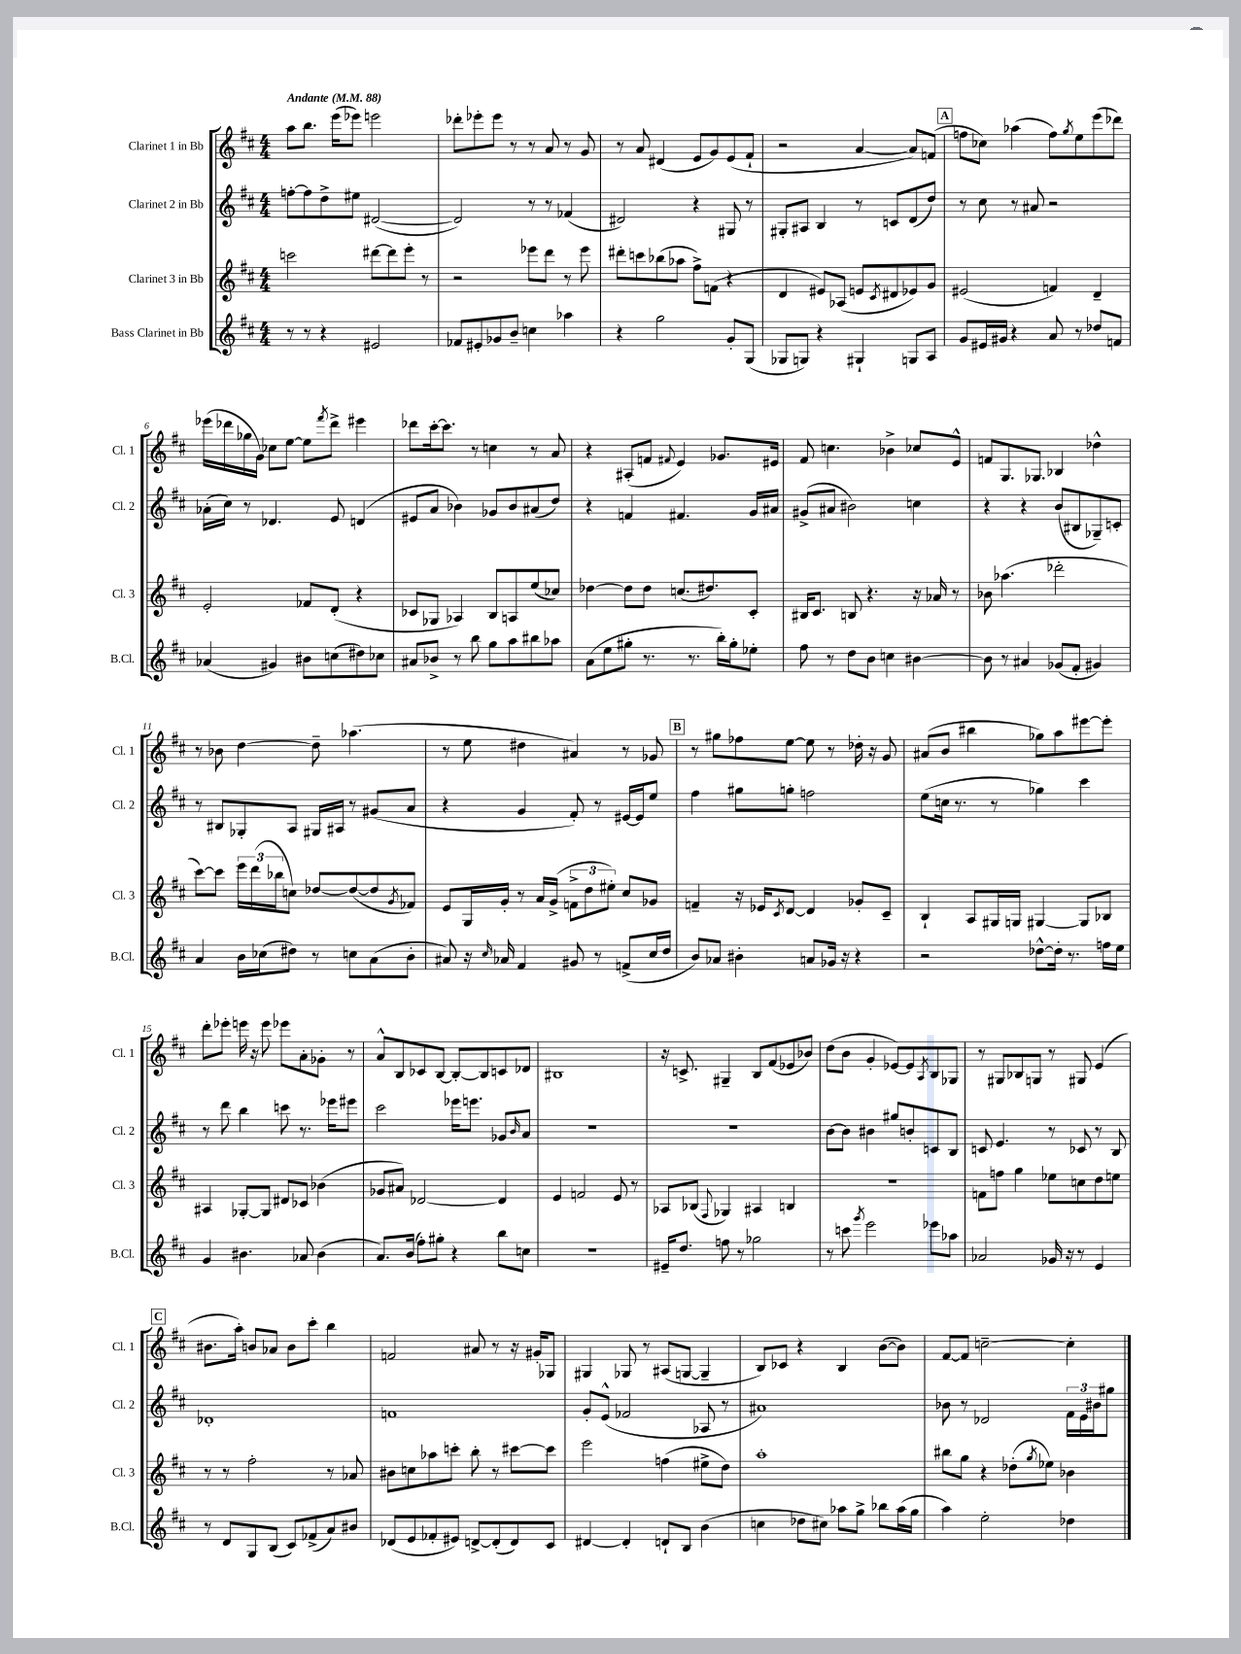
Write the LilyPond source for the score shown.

<<
\new StaffGroup <<
\new Staff = "s0" \with { instrumentName = "Clarinet 1 in Bb" shortInstrumentName = "Cl. 1" } {
    \clef treble \key d \major \numericTimeSignature \time 4/4 \tempo "Andante" 4 = 88
    a''8 b''8. e'''16( ees'''8) e'''2 |
    des'''8-. ees'''8-. ees'''8 r8 r8 a'8 r8 g'8 |
    r8 a'8 dis'4( e'8 g'8) e'8( fis'8-! |
    r2 a'4~ a'8) f'8( |
    \mark \markup { \box "A" } f''8 ces''8) aes''4( f''8) \acciaccatura { g''8 } e''8 e'''8( des'''8) |
    ees'''16( des'''16 ges''16 g'16) ces''8 e''8~ e''8 \acciaccatura { fis'''8 } des'''8-> eis'''4 |
    des'''8 cis'''16~-. cis'''8. r8 c''4 r8 a'8 |
    r4 ais8-.( f'8 \appoggiatura { fis'8 } e'4) ges'8. eis'16 |
    fis'8 c''4. bes'4-> ces''8 e'8-^ |
    f'8 g8. ges8. bes4 des''4-^ |
    r8 bes'8 d''4~ d''8-- aes''4.( |
    r8 e''8 dis''4 ais'4) r8 ges'8 |
    \mark \markup { \box "B" } r8 gis''8 fes''8 e''8~ e''8 r8 des''16-. r16 g'8 |
    ais'8( b'8 bis''4 ges''8) a''8 eis'''8~ eis'''8-. |
    d'''8-. ees'''8-. e'''16 r16 e'''8 ees'''8 a'8-. ges'8-. r8 |
    a'8-^ b8 ces'8 b8~ b8~-. b8 c'8 des'8 |
    bis1 |
    r16 c'8.-> gis4-- b8 fis'8( ees'8 bes'8) |
    d''8( b'8 g'4-. ees'8~) ees'8 \acciaccatura { a8 } b8 ges8 |
    r8 gis8 bes8 g8 r8 gis8 e'4( |
    \mark \markup { \box "C" } bis'8. a''16-.) b'8 aes'8 b'8 cis'''8-. b''4 |
    f'2 ais'8 r8 r16 gis'16-. ges8 |
    gis4 ges8 r8 ais8( g8~ g4-- |
    b8) ces'8 r4 b4 b'8~( b'8) |
    fis'8~ fis'8 c''2~-- c''4-. \bar "|." |
}
\new Staff = "s1" \with { instrumentName = "Clarinet 2 in Bb" shortInstrumentName = "Cl. 2" } {
    \clef treble \key d \major \numericTimeSignature \time 4/4
    f''8~-. f''8 d''8-> eis''8 dis'2~( |
    dis'2) r8 r8 fes'4( |
    dis'2) r4 gis8 r8 |
    gis8-. ais8 b4 r8 c'8 d'8( d''8) |
    \mark \markup { \box "A" } r8 cis''8 r8 ais'8 r2 |
    aes'16-.( cis''16) r8 des'4. e'8 d'4( |
    eis'8 a'8 bes'4) ges'8 bes'8 ais'8( d''8) |
    r4 f'4 fis'4. g'16 ais'16 |
    gis'8->( ais'8 bis'2) c''4 |
    r4 r4 b'8( bis8 ges8--) c'8-. |
    r8 bis8 ges8-. a8 gis16 ais16 r8 gis'8( a'8 |
    r4 g'4 fis'8-.) r8 eis'16~ eis'16 e''8 |
    \mark \markup { \box "B" } fis''4 gis''8 g''8-. f''2 |
    e''8( c''16 r8. r8 ges''4) cis'''4 |
    r8 d'''8 b''4 c'''8 r8. ees'''16 eis'''8 |
    cis'''2 ees'''16 e'''8. ges'8 \grace { b'16 } a'8 |
    R1 |
    R1 |
    b'8~ b'8 bis'4 gis''8 b'8-. c'8 b8 |
    c'8 e'4. r8 ces'8 r8 b8 |
    \mark \markup { \box "C" } des'1-. |
    f'1 |
    g'8-. e'8-^( fes'2 aes8 r8 |
    ais'1) |
    bes'8 r8 des'2 \tuplet 3/2 { fis'16 e'16 bis'16 } gis''8 \bar "|." |
}
\new Staff = "s2" \with { instrumentName = "Clarinet 3 in Bb" shortInstrumentName = "Cl. 3" } {
    \clef treble \key d \major \numericTimeSignature \time 4/4
    c'''2 dis'''8~ dis'''8 e'''8-. r8 |
    r2 ees'''8 d'''8 r8 ees'''8 |
    dis'''8-. c'''8 bes''8( aes''8 fis''8->) f'8( r4 |
    d'4 eis'8) aes8( e'8 \acciaccatura { cis'8 } dis'8 ees'8) g'8 |
    \mark \markup { \box "A" } eis'2( f'4) d'4-- |
    e'2-. fes'8 d'8-.( r4 |
    ces'8 ges8 aes4) b8 a8 e''8( ces''8) |
    des''4~ des''8 des''8 c''8.( dis''8.) cis'8-. |
    bis16 cis'8. b8 r4. r16 aes'16 r8 |
    bes'8 aes''4.( des'''2-. |
    cis'''8~) cis'''8 \tuplet 3/2 { e'''16 d'''16( bes''16 } c''8) des''8~ des''8~( des''8 \acciaccatura { g'8 } fes'8) |
    e'8 g16 g'16-. r8 a'16 g'16->( \tuplet 3/2 { f'8-> d''8 eis''8-.) } cis''8 ges'8 |
    \mark \markup { \box "B" } f'4-- r16 ees'16 \acciaccatura { cis'8 } d'8~ d'4 ges'8-. cis'8-- |
    b4-! a8 gis16 g16 gis4~ gis8 bes8 |
    ais4 ges8~-. ges8 dis'8 ces'8 bes'4( |
    ges'8 ais'8) des'2~ des'4 |
    e'4 f'2 e'8 r8 |
    aes8 bes8( \appoggiatura { fis8 } ges4) ais4 b4 |
    R1 |
    f'8 f''8 g''4 ees''8 c''8 d''8 e''8 |
    \mark \markup { \box "C" } r8 r8 fis''2-. r8 aes'8 |
    bis'8 c''8 aes''8 c'''8-. b''8-. r8 cis'''8~ cis'''8 |
    e'''2 f''4( eis''8-> d''8) |
    a''1-. |
    bis''8 g''8 r4 des''8-.( \acciaccatura { g''8 } ees''8) bes'4 \bar "|." |
}
\new Staff = "s3" \with { instrumentName = "Bass Clarinet in Bb" shortInstrumentName = "B.Cl." } {
    \clef treble \key d \major \numericTimeSignature \time 4/4
    r8 r8 r4 eis'2 |
    fes'8 eis'8-. ges'8 b'8-- c''4 aes''4 |
    r4 g''2 g'8-. g8( |
    ges8 g8) r4 gis4-! g8 a8 |
    \mark \markup { \box "A" } g'8 eis'16 gis'16 r4 a'8 r8 des''8 f'8 |
    aes'4( gis'4) bis'8 c''8( dis''8) ces''8 |
    ais'8 bes'8-> r8 b''8 g''8 a''8 bis''8 aes''8 |
    a'8( e''8 gis''8-. r8. r8. b''16-.) gis''16-. ees''8-. |
    fis''8 r8 d''8 b'8 c''4 bis'4~ |
    bis'8 r8 ais'4 ges'8( fis'8-. gis'4) |
    a'4 b'16 ces''16( dis''8) r8 c''8 a'8( b'8-. |
    ais'8) r16 \grace { cis''16 } aes'16 fis'4 gis'8 r8 f'8->( cis''16 d''16 |
    \mark \markup { \box "B" } b'8) aes'8 bis'4-. a'8 ges'16 r16 r4 |
    r2 des''8~-^ des''16-. r8. f''16 e''16 |
    g'4 bis'4. aes'8 bis'4( |
    a'8.) b'16( fis''8-.) gis''8-. r4 b''8 c''8 |
    R1 |
    eis'16-- d''8. f''8 r8 ges''2 |
    r8 c'''8 \acciaccatura { g'''8 } e'''2 ees'''8 aes''8 |
    aes'2 ges'16 r16 r8 e'4 |
    \mark \markup { \box "C" } r8 d'8 g8 b8( cis'8) fes'8->( a'8) bis'8 |
    des'8( e'8 fes'8-. eis'8) d'8~-> d'8-.( d'8) cis'8 |
    dis'4~ dis'4-. d'8-! b8 b'4( |
    c''4 des''8 cis''8) aes''8 g''8-> bes''8 aes''16( g''16 |
    a''4) e''2-. des''4 \bar "|." |
}
>>
>>
